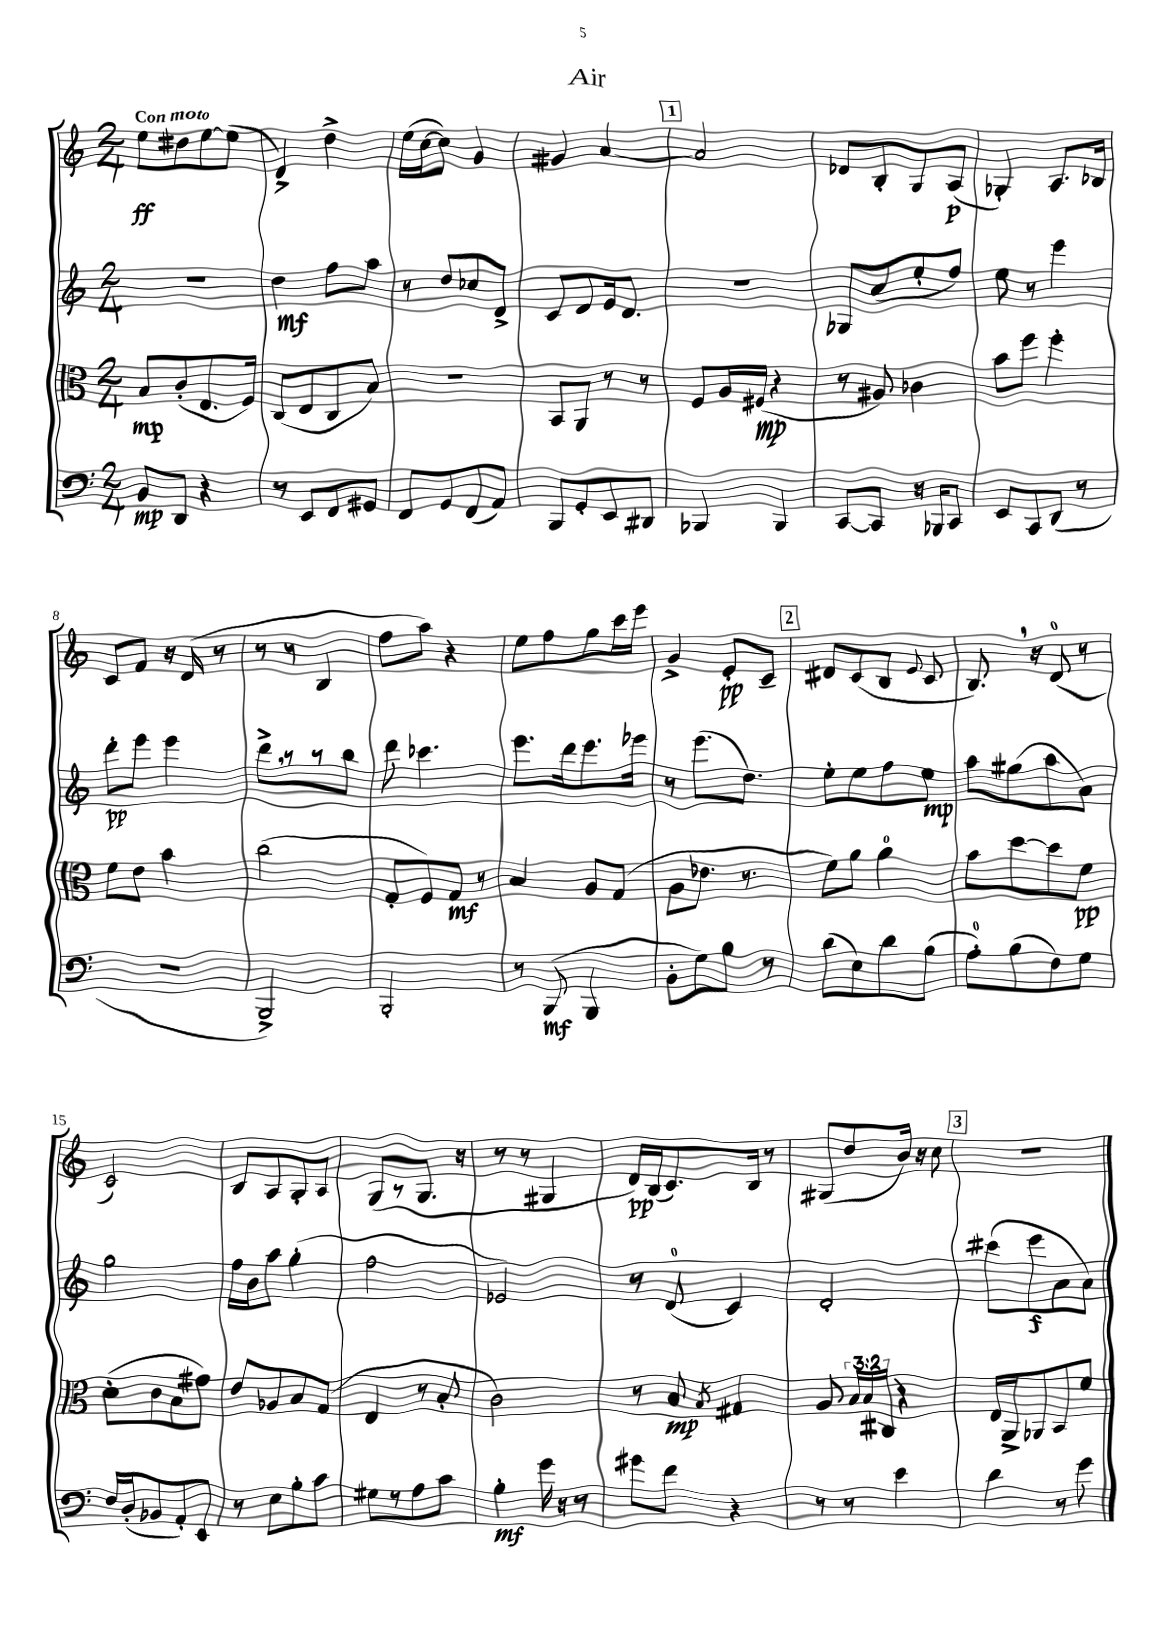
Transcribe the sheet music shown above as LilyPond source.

\header { title = "Air" }
<<
\new StaffGroup <<
\new Staff = "s0" {
    \clef treble \key c \major \numericTimeSignature \time 2/4 \tempo "Con moto"
    \autoBeamOff e''8[\ff dis''8 e''8~ e''8]( |
    d'4->) d''4-> |
    e''16[( c''16~ c''8]) g'4 |
    gis'4 a'4~ |
    \mark \markup { \box "1" } a'2 |
    des'8[ b8-. g8 a8]\p( |
    ges4-.) a8.[ bes16] |
    c'8[ f'8] r16 d'16( r8 |
    r8 r8 b4 |
    f''8[ a''8]) r4 |
    e''8[ f''8 g''8 c'''16 e'''16] |
    g'4-> e'8[-.\pp c'8]-- |
    \mark \markup { \box "2" } dis'8[ c'8( b8] \appoggiatura { e'8 } c'8 |
    b8.) \breathe r16 d'8-0( r8 |
    c'2) |
    b8[ a8 g8-. a8] |
    g8[( r8 g8.] r16 |
    r8 r8 gis4 |
    d'16[\pp) b16( c'8.) b16] r8 |
    gis8[( d''8 b'16]) r16 c''8 |
    \mark \markup { \box "3" } R2 \bar "|." |
}
\new Staff = "s1" {
    \clef treble \key c \major \numericTimeSignature \time 2/4
    \autoBeamOff R2 |
    d''4\mf f''8[ a''8] |
    r8 d''8[ ces''8 d'8]-> |
    c'8[ d'8 e'16 d'8.] |
    \mark \markup { \box "1" } r2 |
    ges8[ c''8( e''8-. f''8]) |
    e''8 r8 e'''4 |
    d'''8[-.\pp e'''8] e'''4 |
    d'''8[-> \breathe r8 r8 b''8] |
    d'''8 ces'''4. |
    e'''8.[ d'''16 e'''8. ees'''16] |
    r8 e'''8.[( d''8.]) |
    \mark \markup { \box "2" } e''8[-. e''8 f''8 e''8]\mp |
    a''8[ gis''8( a''8 a'8]) |
    g''2 |
    f''16[ b'16 a''8] g''4-.( |
    f''2 |
    ees'2) |
    r8 d'8-0( c'4) |
    d'2-. |
    \mark \markup { \box "3" } cis'''8[( e'''8\f a'8 a'8]) \bar "|." |
}
\new Staff = "s2" {
    \clef alto \key c \major \numericTimeSignature \time 2/4 \override Staff.TupletNumber.text = #tuplet-number::calc-fraction-text
    \autoBeamOff b8[\mp c'8-.( e8. f16]) |
    c8[( e8 c8 b8]) |
    R2 |
    b,8[ a,8] r8 r8 |
    \mark \markup { \box "1" } f8[ a16 fis16]\mp( r4 |
    r8 ais8) ces'4 |
    b'8[ f''8] f''4-. |
    f'8[ e'8] b'4 |
    c''2( |
    g8[-. f8) g8]\mf r8 |
    b4 a8[ g8]( |
    a8[ ees'8.] r8. |
    \mark \markup { \box "2" } f'8[) a'8] a'4-0 |
    b'8[ d''8~ d''8 f'8]\pp |
    d'8[-.( c'8 b8 gis'8]) |
    e'8[ aes8 b8 g8]( |
    e4 r8 b8-. |
    c'2) |
    r8 b8\mp \acciaccatura { b8 } gis4 |
    a8 \tuplet 3/2 { b16[ b16 cis16] } r4 |
    \mark \markup { \box "3" } e16[ a,16-> aes,8 b,8 f'8] \bar "|." |
}
\new Staff = "s3" {
    \clef bass \key c \major \numericTimeSignature \time 2/4
    \autoBeamOff b,8[\mp d,8] r4 |
    r8 e,8[ f,8 gis,8] |
    f,8[ g,8 f,8( a,8]) |
    b,,8[ g,8-. e,8 dis,8] |
    \mark \markup { \box "1" } bes,,4 bes,,4 |
    c,8[~ c,8] r16 bes,,16[ c,8] |
    e,8[ c,8 d,8]( r8 |
    r2 |
    b,,2->) |
    b,,2-. |
    r8 b,,8\mf( b,,4 |
    b,8[-. g8) b8] r8 |
    \mark \markup { \box "2" } d'8[( e8) d'8 b8]( |
    a8[-0-.) b8( f8) g8] |
    f16[ d16-.( bes,8 a,8-.) e,8] |
    r8 e8[ b8-. c'8] |
    gis8[ r8 a8 c'8] |
    b4-.\mf g'16 r16 r8 |
    gis'8[ f'8] r4 |
    r8 r8 e'4 |
    \mark \markup { \box "3" } d'4 r8 g'8 \bar "|." |
}
>>
>>
